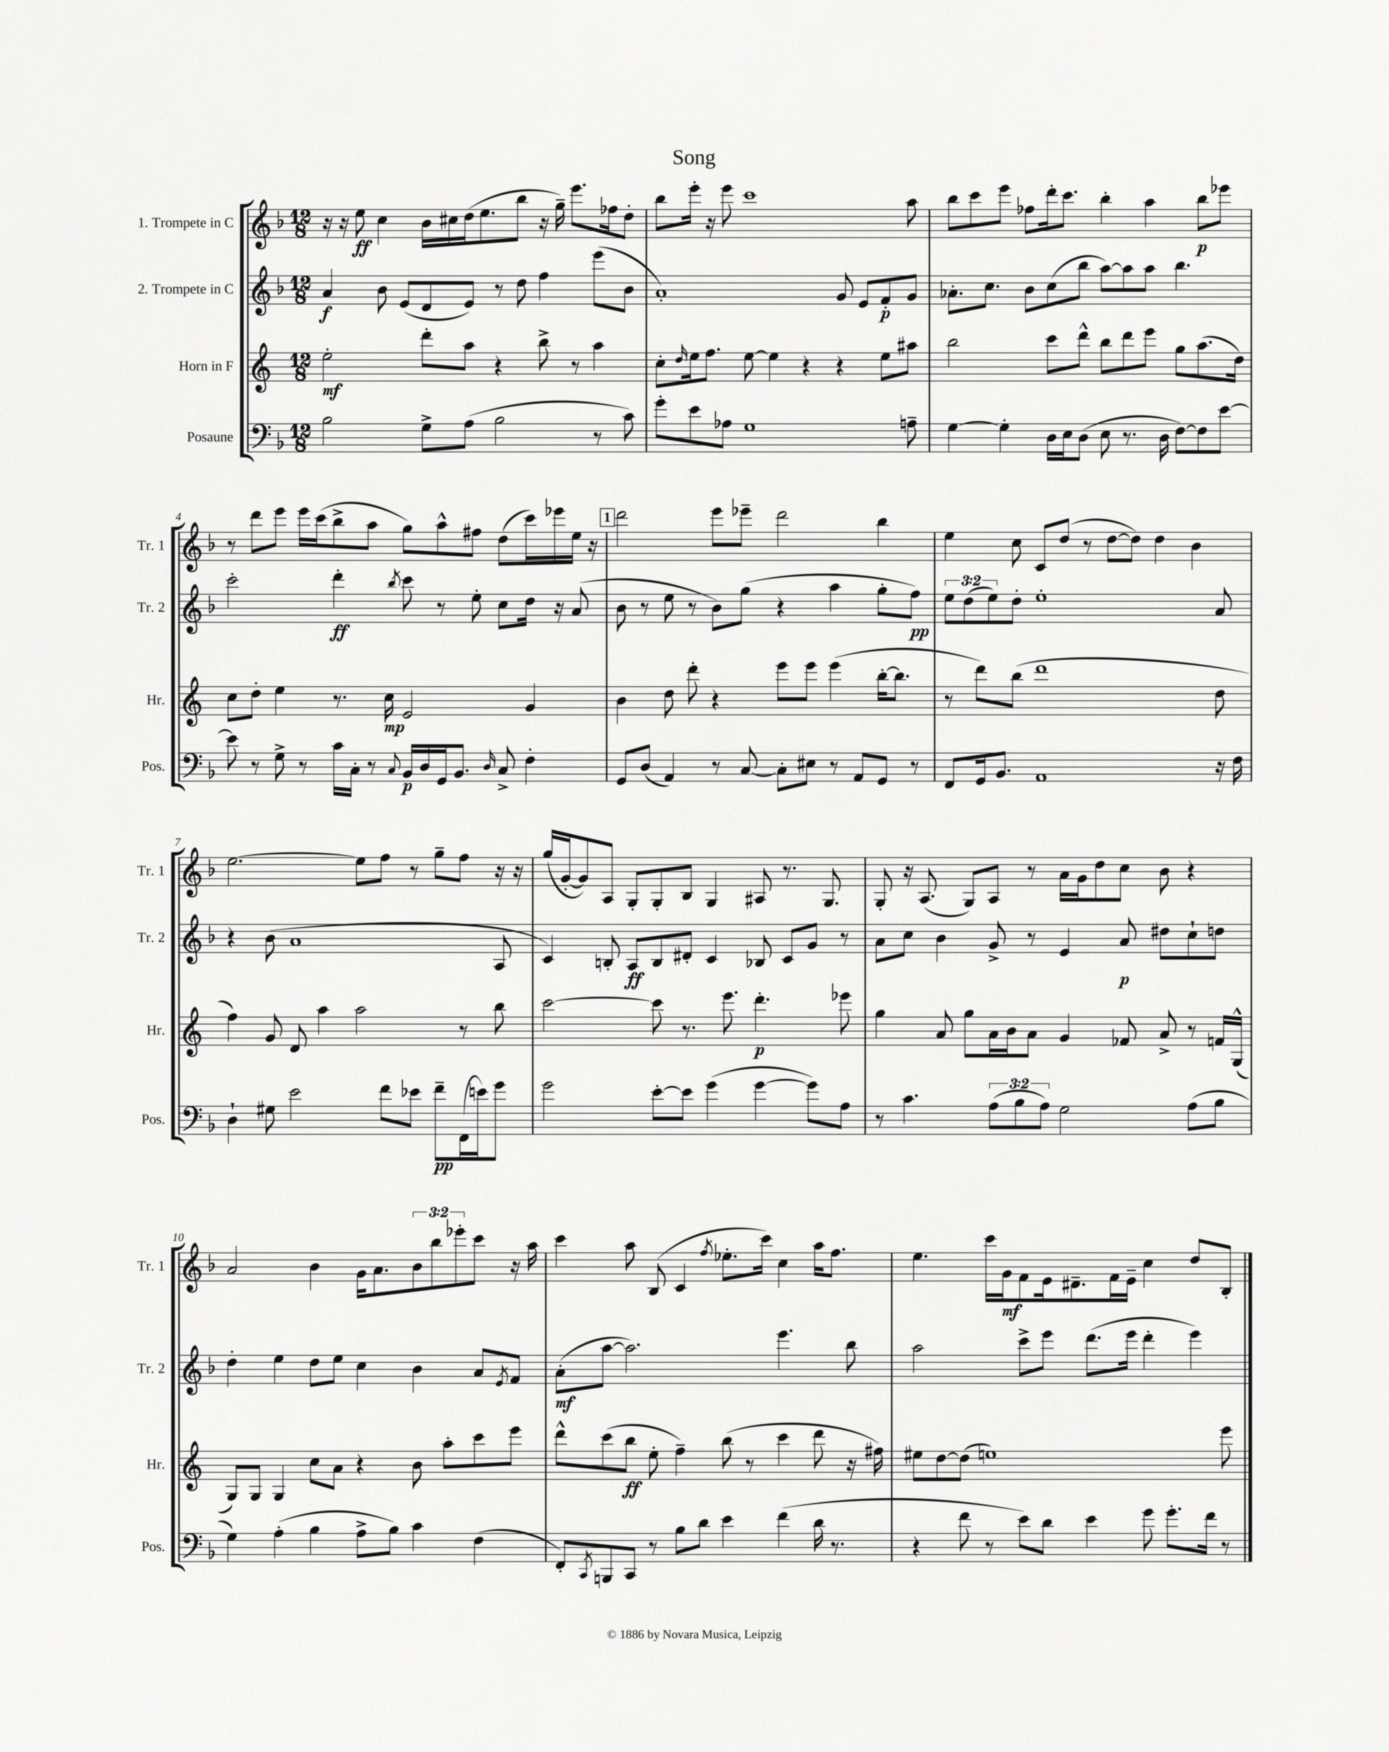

**kern	**kern	**kern	**kern
*staff4	*staff3	*staff2	*staff1
*clefF4	*clefG2	*clefG2	*clefG2
*k[b-]	*k[]	*k[b-]	*k[b-]
*M12/8	*M12/8	*M12/8	*M12/8
2B-	2ee'	4a	16r
.	.	.	16r
.	.	.	8ee
.	.	8b-	4cc
.	.	(8e	.
8G^	8ddd'	8d	16b-
.	.	.	16cc#
(8A	8aa	8e)	(16dd
.	.	.	8.ee
2B-	4r	8r	.
.	.	8dd	8bb-
.	8bb^	4ff	16r
.	.	.	16gg~)
.	8r	.	8.eee
8r	4aa	(8eee	.
.	.	.	16ff-
8c)	.	8b-	8dd'
=	=	=	=
8g'	8cc'	1a')	8bb-
.	16qqdd	.	.
8e	16ee	.	16eee'
.	8.ff	.	16r
8A-	.	.	8eee
1G	[8ee	.	1ccc
.	4ee]	.	.
.	4r	.	.
.	4r	8g	.
.	.	8e	.
.	8ee	8f'	.
8A~	8aa#	8g	8aa
=	=	=	=
[4G	2bb	8.a-'	8bb-
.	.	.	8ccc
.	.	8.cc	.
4G']	.	.	8eee
.	.	8b-	8ff-
16D	8ccc	(8cc	16ddd'
16E	.	.	8.ccc
(8D	8ddd^^	8bb-	.
8E	8bb	[8aa)	4bb-'
8.r	8ddd	8aa]	.
.	8eee	8aa	4aa
16D	.	.	.
[8F)	8gg	4.bb-	.
8F]	(8.aa	.	8bb-
[8e	.	.	8eee-
.	16dd)	.	.
=	=	=	=
8e]	8cc	2ccc'	8r
8r	8dd'	.	8ddd
8G^	4ee	.	8eee
8r	.	.	16eee
.	.	.	(16ccc
16c	8.r	4ddd'	8bb-^
16C'	.	.	.
8r	.	.	8aa
.	16cc	.	.
8qqC	.	8qbb-	.
16BB-	2e	8ccc	8gg)
16D	.	.	.
16GG	.	8r	8aa^^
8.BB-	.	.	.
.	.	8ee'	8ff#
16qqD	.	.	.
8C^	.	8cc	(8dd
4F'	4g	16dd	16ccc)
.	.	16r	16eee-
.	.	(8a	16ee
.	.	.	16r
=	=	=	=
8GG	4b	8b-	2ddd
(8D	.	8r	.
4AA)	8dd	8ee	.
.	8ddd'	8r	.
8r	4r	8b-)	8eee
[8C	.	(8gg	8eee-~
8C']	8eee	4r	2ddd
8E#	8eee	.	.
8r	(4eee	4aa	.
8AA	.	.	.
8GG	[16bb'	8gg'	4bb-
.	8.bb]	.	.
8r	.	8ff)	.
=	=	=	=
8FF	8r	12ee	4ee
.	.	(12dd	.
16GG	8ddd)	.	.
.	.	12ee)	.
8.BB-	.	.	.
.	(8bb	8dd'	8cc
1AA	1ddd	1ee'	8c
.	.	.	(8dd
.	.	.	8r
.	.	.	[8dd
.	.	.	8dd])
.	.	.	4dd
.	.	.	4b-
16r	8dd	8a	.
16F	.	.	.
=	=	=	=
4D`	4ff)	4r	[2.ee
8G#	8g	(8b-	.
2e	8d	1a	.
.	4aa	.	.
.	2aa	.	8ee]
8f	.	.	8ff
8e-	.	.	8r
8f~	.	.	8gg~
(16FF	8r	.	8ff
16e)	.	.	.
8g	8bb	8A	16r
.	.	.	16r
=	=	=	=
2g	[2ccc	4c)	(16gg
.	.	.	[16g'
.	.	.	8g])
.	.	8B'	8A
.	.	8A	8G'
[8e'	8ccc]	8B	8G'
8e]	8.r	8d#'	8B-
(4g	.	4c	4G
.	8.eee	.	.
[4g	4.ddd'	8B-	8A#
.	.	8c	8.r
8g])	.	8g	.
.	.	.	8.G
8A	8eee-	8r	.
=	=	=	=
8r	4gg	8a	8G'
4.c	.	8cc	16r
.	.	.	(8.A
.	8a	4b-	.
.	8gg	.	8G)
(12A	16a	8g^	8A
.	16b	.	.
12B-	.	.	.
.	8a	8r	8r
12A)	.	.	.
2G	4g	4e	16a
.	.	.	16g
.	.	.	8dd
.	8f-	8a	8cc
.	8a^	8dd#	8b-
(8A	8r	8cc`	4r
8B-	16f	8dd	.
.	(16G^^	.	.
=	=	=	=
4G)	8G)	4dd'	2a
.	8G	.	.
(4A'	4G	4ee	.
4B-	8cc	8dd	4b-
.	8a	8ee	.
8A^	4r	4cc	16g
.	.	.	8.a
8B-)	.	.	.
4c	8b	4b-	12b-
.	.	.	12bb-
.	8aa'	.	.
.	.	.	12eee-'
(4F	8ccc	8a	8ccc
.	.	8qe	.
.	8eee	8f	16r
.	.	.	16aa
=	=	=	=
8FF')	8ddd^^	(8a'	4ccc
8qCC	.	.	.
8BBB	(8ccc	[8aa	.
8CC	8bb	2.aa])	8aa
8r	8ee'	.	(8B-
8B-	4ff~)	.	4c
8d	.	.	.
.	.	.	8qff
4e	(8bb	.	8.ee-'
.	8r	.	.
.	.	.	16ccc)
(4f	4ccc	4.eee	4cc
16d	8ddd	.	16aa
8.r	.	.	8.ff
.	16r	8bb-	.
.	16ff#)	.	.
=	=	=	=
4r	8ee#	2aa	4.ee
.	[8dd	.	.
8f	(8dd]	.	.
8r	1ee)	.	16ccc
.	.	.	16g
8e)	.	8ccc^	8f
8d	.	8eee	16e
.	.	.	8.d#~
4e	.	(8.ddd	.
.	.	.	16f
.	.	16eee	16e~
8g	.	4ddd'	4cc
8.g'	.	.	.
.	.	4eee)	8dd
16f	.	.	.
8r	8eee	.	8B-'
==	==	==	==
*-	*-	*-	*-
